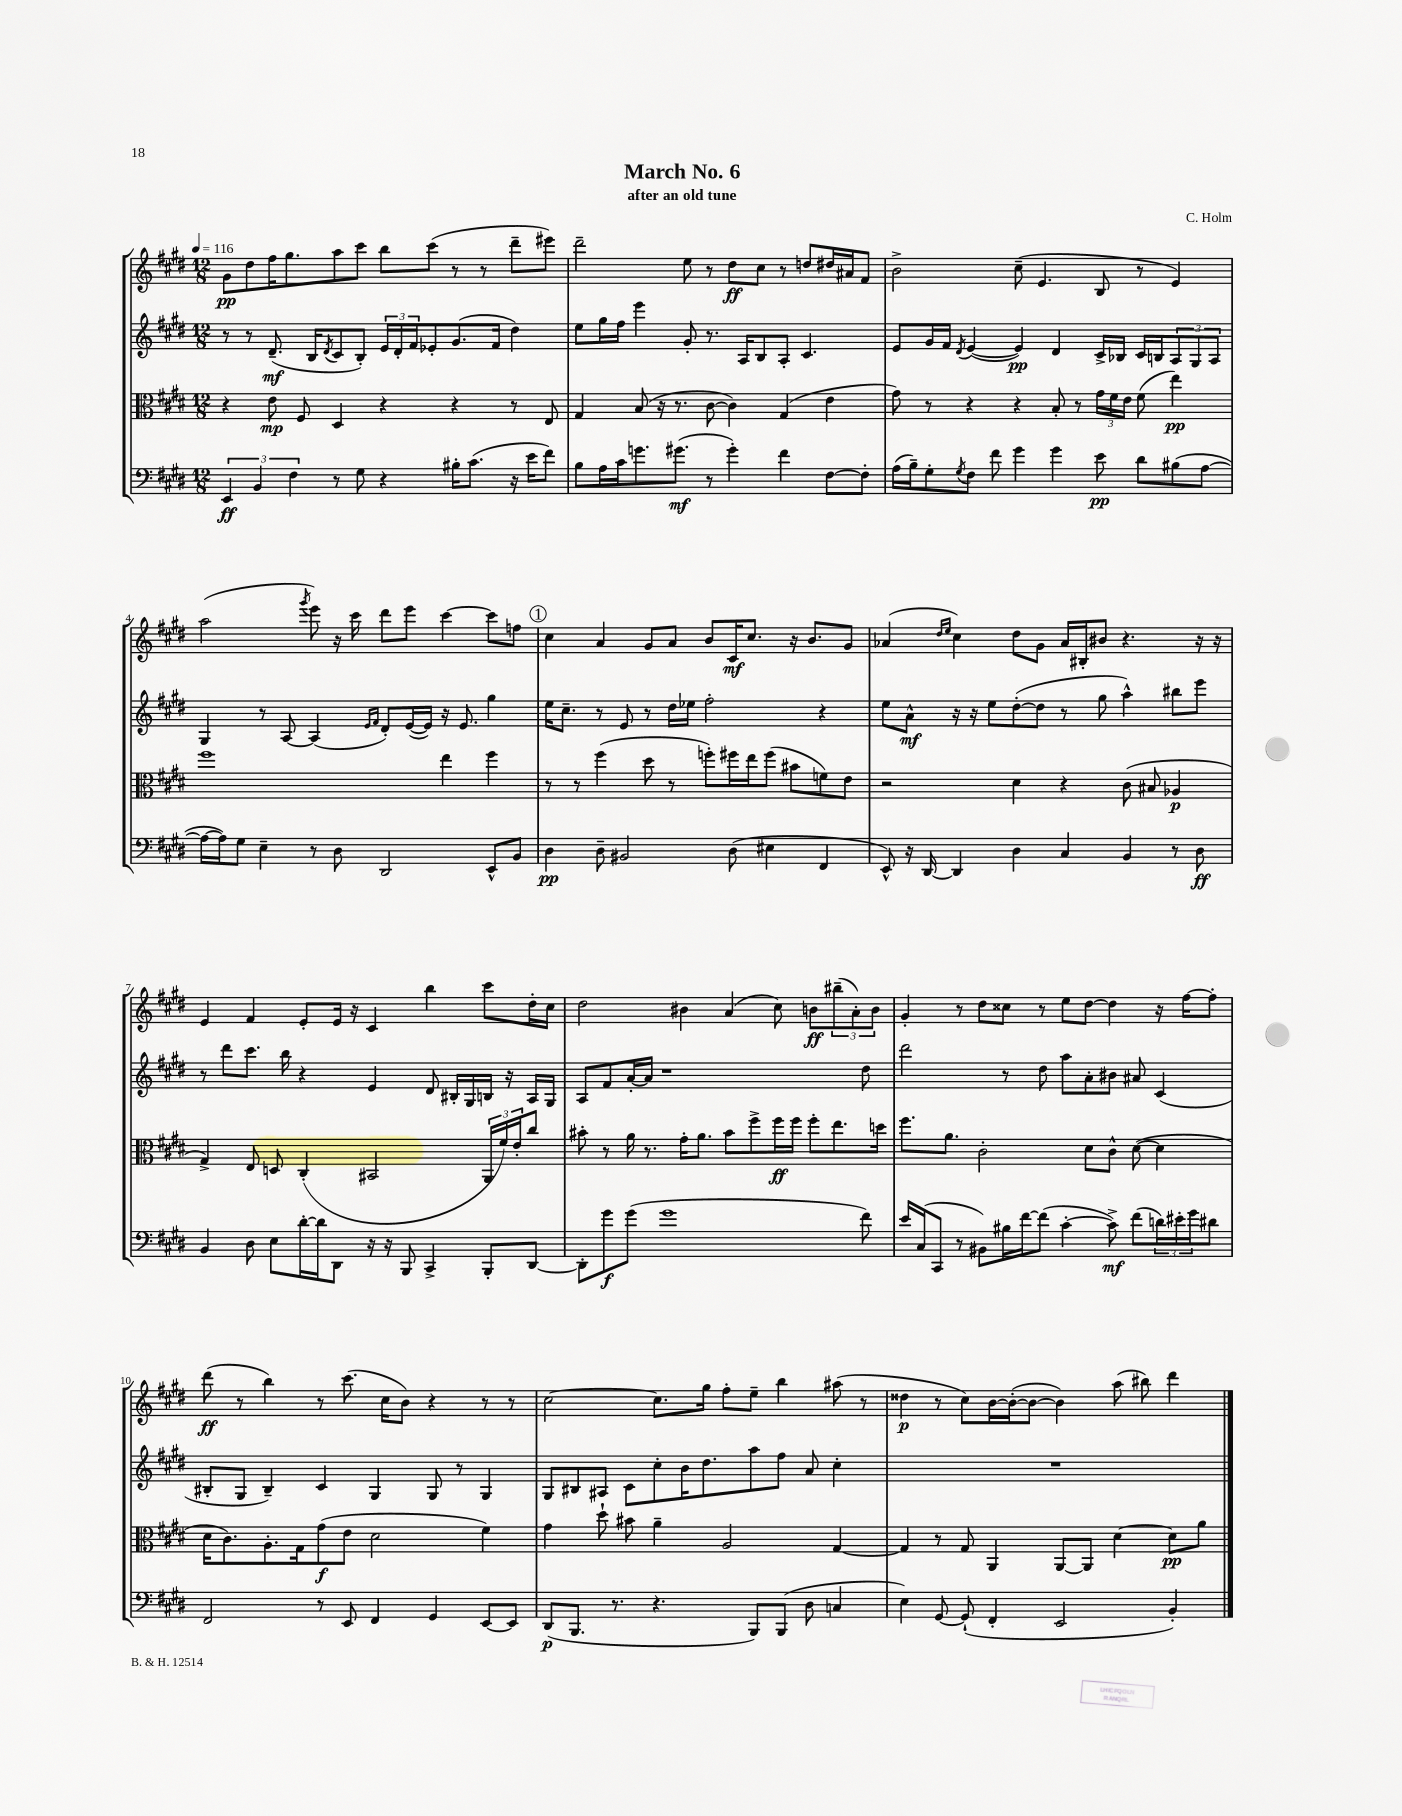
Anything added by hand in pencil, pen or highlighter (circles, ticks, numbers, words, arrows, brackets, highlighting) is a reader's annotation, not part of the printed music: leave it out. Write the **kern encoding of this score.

**kern	**dynam	**kern	**dynam	**kern	**dynam	**kern	**dynam
*part4	*part4	*part3	*part3	*part2	*part2	*part1	*part1
*staff4	*staff4	*staff3	*staff3	*staff2	*staff2	*staff1	*staff1
*clefF4	*	*clefC3	*	*clefG2	*	*clefG2	*
*k[f#c#g#d#]	*	*k[f#c#g#d#]	*	*k[f#c#g#d#]	*	*k[f#c#g#d#]	*
*M12/8	*	*M12/8	*	*M12/8	*	*M12/8	*
*MM116	*	*MM116	*	*MM116	*	*MM116	*
=1	=1	=1	=1	=1	=1	=1	=1
6EE/	ff	4r	.	8r	.	8g#\L	pp
.	.	.	.	8r	.	8dd#\	.
6BB/	.	.	.	.	.	.	.
.	.	8e\	mp	(8.d#~/	mf	16ff#\K	.
.	.	.	.	.	.	8.gg#\	.
6F#\	.	.	.	.	.	.	.
.	.	8F#/	.	.	.	.	.
.	.	.	.	16B/KL	.	.	.
.	.	.	.	8qd#/	.	.	.
8r	.	4D#/	.	8c#/	.	8aa\	.
8G#\	.	.	.	8B'/J)	.	8ccc#\J	.
4r	.	4r	.	24e/LL	.	8bb\L	.
.	.	.	.	24d#'/	.	.	.
.	.	.	.	24f#/J	.	.	.
.	.	.	.	8e-X'/	.	(8ccc#\J	.
16B#X'\KL	.	4r	.	(8.g#/	.	8r	.
(8.c#\J	.	.	.	.	.	.	.
.	.	.	.	.	.	8r	.
.	.	.	.	16f#/Jk	.	.	.
16r	.	8r	.	4dd#\)	.	8ddd#~\L	.
16e\KL	.	.	.	.	.	.	.
8f#\J)	.	8E/	.	.	.	8eee#X\J)	.
=2	=2	=2	=2	=2	=2	=2	=2
8B\L	.	4G#/	.	8ee\L	.	2ddd#~\	.
16A\L	.	.	.	16gg#\L	.	.	.
16c#\J	.	.	.	16ff#\JJ	.	.	.
8.gn\	.	(8B/	.	4eee\	.	.	.
.	.	16r	.	.	.	.	.
(8.g#X\J	mf	8.r	.	.	.	.	.
.	.	.	.	8g#'/	.	8ee\	.
8r	.	[8c#\	.	8.r	.	8r	.
4g#'\)	.	4c#\])	.	.	.	8dd#\L	ff
.	.	.	.	16A/KL	.	.	.
.	.	.	.	8B/	.	8cc#\J	.
4f#\	.	(4G#/	.	8A'/J	.	8r	.
.	.	.	.	4.c#/	.	8ddn/L	.
[8F#\L	.	4e\	.	.	.	16dd#X/L	.
.	.	.	.	.	.	16a#X/J	.
8F#'\J]	.	.	.	.	.	8f#/J	.
=3	=3	=3	=3	=3	=3	=3	=3
(16A\LL	.	8g#\)	.	8e/L	.	2b^\	.
16B~\J)	.	.	.	.	.	.	.
8G#'\	.	8r	.	16g#/L	.	.	.
.	.	.	.	16f#/JJ	.	.	.
8qG#/	.	.	.	8qd#/	.	.	.
8F#\J	.	4r	.	([4e/	.	.	.
8f#\	.	.	.	.	.	.	.
4g#\	.	4r	.	4e/])	pp	(8cc#~\	.
.	.	.	.	.	.	4.e/	.
4g#\	.	8B'/	.	4d#/	.	.	.
.	.	8r	.	.	.	.	.
8e\	pp	24g#\LL	.	16c#^/LL	.	8B/	.
.	.	24f#\	.	.	.	.	.
.	.	.	.	16B-X/JJ	.	.	.
.	.	24e\JJ	.	.	.	.	.
8d#\L	.	(8f#\	.	16c#/LL	.	8r	.
.	.	.	.	16Bn/J	.	.	.
(8B#X\	.	4ee\)	pp	12A/	.	4e/)	.
.	.	.	.	12G#/	.	.	.
[8A\J	.	.	.	.	.	.	.
.	.	.	.	12A/J	.	.	.
!!LO:LB:g=z
=4	=4	=4	=4	=4	=4	=4	=4
16A\LL_	.	1ff#	.	4G#/	.	(2aa\	.
16A\J])	.	.	.	.	.	.	.
8G#\J	.	.	.	.	.	.	.
4E~\	.	.	.	8r	.	.	.
.	.	.	.	[8A/	.	.	.
.	.	.	.	.	.	8qggg#/	.
8r	.	.	.	(4A/]	.	8eee\)	.
8D#\	.	.	.	.	.	16r	.
.	.	.	.	.	.	16ccc#\	.
.	.	.	.	16qqe/LL	.	.	.
.	.	.	.	16qqf#/JJ	.	.	.
2DD#/	.	.	.	8d#'/L)	.	8ddd#\L	.
.	.	.	.	([16e/L	.	8eee\J	.
.	.	.	.	16e/JJ])	.	.	.
.	.	4ee\	.	16r	.	[4ccc#\	.
.	.	.	.	8.e/	.	.	.
8EE^^/L	.	4ff#\	.	4gg#\	.	8ccc#\L]	.
8BB/J	.	.	.	.	.	8ffn\J	.
!!LO:REH:place=s1:t=1
=5	=5	=5	=5	=5	=5	=5	=5
4D#\	pp	8r	.	16ee\KL	.	4cc#\	.
.	.	.	.	8.cc#~\J	.	.	.
.	.	8r	.	.	.	.	.
8D#~\	.	(4ff#\	.	8r	.	4a/	.
2BB#X/	.	.	.	8e/	.	.	.
.	.	8dd#\	.	8r	.	8g#/L	.
.	.	8r	.	16dd#\LL	.	8a/J	.
.	.	.	.	16ee-X\JJ	.	.	.
.	.	8ffn'\L)	.	2ff#'\	.	8b/L	.
(8D#\	.	16ff#X\L	.	.	.	16c#/K	mf
.	.	16ee\J	.	.	.	8.cc#/J	.
4E#X\	.	(8ff#\J	.	.	.	.	.
.	.	8b#X\L	.	.	.	16r	.
.	.	.	.	.	.	8.b/L	.
4FF#/	.	8fn\)	.	4r	.	.	.
.	.	8e\J	.	.	.	8g#/J	.
=6	=6	=6	=6	=6	=6	=6	=6
8EE^^/)	.	2r	.	8ee\L	.	(4a-X/	.
16r	.	.	.	8a^^\J	mf	.	.
[16DD#/	.	.	.	.	.	.	.
.	.	.	.	.	.	16qqdd#/LL	.
.	.	.	.	.	.	16qqee/JJ	.
4DD#/]	.	.	.	16r	.	4cc#\)	.
.	.	.	.	16r	.	.	.
.	.	.	.	8ee\L	.	.	.
4D#\	.	4d#\	.	([8dd#'\	.	8dd#\L	.
.	.	.	.	8dd#\J]	.	8g#\J	.
4C#/	.	4r	.	8r	.	16a-/LL	.
.	.	.	.	.	.	16B#X'/J	.
.	.	.	.	8gg#\	.	8b#X/J	.
4BB/	.	(8c#\	.	4aa^^\)	.	4.r	.
.	.	8B#X/	.	.	.	.	.
8r	.	4A-X/	p	8bb#X\L	.	.	.
8D#\	ff	.	.	8eee\J	.	16r	.
.	.	.	.	.	.	16r	.
!!LO:LB:g=z
=7	=7	=7	=7	=7	=7	=7	=7
4BB/	.	4G#^/)	.	8r	.	4e/	.
.	.	.	.	8ddd#\L	.	.	.
8D#\	.	8E/	.	8.ccc#\J	.	4f#/	.
8E\L	.	8Dn/	.	.	.	.	.
.	.	.	.	16bb\	.	.	.
[16d#'\L	.	(4C#'/	.	4r	.	8e'/L	.
16d#\J]	.	.	.	.	.	.	.
8DD#\J	.	.	.	.	.	16e/Jk	.
.	.	.	.	.	.	16r	.
16r	.	2BB#X/	.	4e/	.	4c#/	.
16r	.	.	.	.	.	.	.
8BBB/	.	.	.	.	.	.	.
4CC#^/	.	.	.	8d#/	.	4bb\	.
.	.	.	.	16B#X'/LL	.	.	.
.	.	.	.	16G#/	.	.	.
8BBB'/L	.	24AA/LL	.	16Bn/JJ	.	8ccc#\L	.
.	.	24f#/)	.	.	.	.	.
.	.	.	.	16r	.	.	.
.	.	24e'/J	.	.	.	.	.
[8DD#/J	.	8cc#/J	.	16A/LL	.	16dd#'\L	.
.	.	.	.	16G#/JJ	.	16cc#\JJ	.
=8	=8	=8	=8	=8	=8	=8	=8
8DD#'\L]	.	8b#X'\	.	8A/L	.	2dd#\	.
8g#\	f	8r	.	8f#/	.	.	.
(8g#\J	.	16a\	.	[16a'/L	.	.	.
.	.	8.r	.	16a/JJ]	.	.	.
1g#	.	.	.	1r	.	.	.
.	.	16g#'\KL	.	.	.	4b#X\	.
.	.	8.a\J	.	.	.	.	.
.	.	8b#\L	.	.	.	(4a/	.
.	.	8ff#^\	.	.	.	.	.
.	.	16ff#\L	ff	.	.	8cc#\)	.
.	.	16ff#\JJ	.	.	.	.	.
.	.	8ff#'\L	.	.	.	8bn\L	ff
.	.	8.ee\	.	.	.	(12bb#X~\	.
.	.	.	.	.	.	12a'\)	.
8f#\)	.	.	.	8dd#\	.	.	.
.	.	.	.	.	.	12b\J	.
.	.	16ddn\Jk	.	.	.	.	.
=9	=9	=9	=9	=9	=9	=9	=9
16e/LL	.	8.ff#\L	.	2ddd#\	.	4g#'/	.
(16C#/J	.	.	.	.	.	.	.
8CC#/J	.	.	.	.	.	.	.
.	.	8.a\J	.	.	.	.	.
8r	.	.	.	.	.	8r	.
8BB#X\L)	.	2c#'\	.	.	.	8dd#\L	.
16B#X\L	.	.	.	8r	.	8cc##X\J	.
[16f#\J	.	.	.	.	.	.	.
(8f#\J]	.	.	.	8dd#\	.	8r	.
[4c#'\	.	.	.	8aa\L	.	8ee\L	.
.	.	8d#\L	.	8a'\	.	[8dd#\J	.
8c#^\])	mf	8c#^^\J	.	8b#X\J	.	4dd#\]	.
(8f#\L	.	([8d#\	.	8a#X/	.	.	.
24dn\L)	.	4d#\]	.	(4c#/	.	16r	.
24e#X'\	.	.	.	.	.	.	.
.	.	.	.	.	.	[16ff#\KL	.
24g#\J	.	.	.	.	.	.	.
8d#X\J	.	.	.	.	.	8ff#'\J]	.
!!LO:LB:g=z
=10	=10	=10	=10	=10	=10	=10	=10
2FF#/	.	16d#\KL	.	8B#X'/L	.	(8ddd#\	ff
.	.	8.c#\)	.	.	.	.	.
.	.	.	.	8G#/J	.	8r	.
.	.	8.A'\	.	4B#~/)	.	4bb\)	.
.	.	16G#\k	.	.	.	.	.
8r	.	(8g#\	f	4c#/	.	8r	.
8EE/	.	8e\J	.	.	.	(8.ccc#\	.
4FF#/	.	2d#\	.	4G#/	.	.	.
.	.	.	.	.	.	16cc#\KL	.
.	.	.	.	.	.	8b\J)	.
4GG#/	.	.	.	8G#/	.	4r	.
.	.	.	.	8r	.	.	.
[8EE/L	.	4f#\)	.	4G#/	.	8r	.
8EE/J]	.	.	.	.	.	8r	.
=11	=11	=11	=11	=11	=11	=11	=11
(8DD#/L	p	4g#\	.	8G#/L	.	[2cc#\	.
8.BBB/J	.	.	.	8B#X/	.	.	.
.	.	8dd#`\	.	8A#X/J	.	.	.
8.r	.	.	.	.	.	.	.
.	.	8b#X\	.	8c#\L	.	.	.
4.r	.	4a~\	.	8cc#'\	.	8.cc#\L]	.
.	.	.	.	16b\K	.	.	.
.	.	.	.	8.dd#\	.	16gg#\Jk	.
.	.	2A/	.	.	.	8ff#'\L	.
8BBB/L)	.	.	.	8aa\	.	8ee~\J	.
(8BBB/J	.	.	.	8ff#\J	.	4bb\	.
8D#\	.	.	.	8a/	.	.	.
4Cn/	.	[4G#/	.	4cc#'\	.	(8aa#X\	.
.	.	.	.	.	.	8r	.
=12	=12	=12	=12	=12	=12	=12	=12
4E\)	.	4G#/]	.	1.r	.	4dd##X\	p
[8GG#/	.	8r	.	.	.	8r	.
(8GG#`/]	.	8G#/	.	.	.	8cc#\L)	.
4FF#'/	.	4AA/	.	.	.	[16b\L	.
.	.	.	.	.	.	(16b'\J_	.
.	.	.	.	.	.	8b\J_	.
2EE/	.	[8AA/L	.	.	.	4b\])	.
.	.	8AA/J]	.	.	.	.	.
.	.	[4d#\	.	.	.	(8aa\	.
.	.	.	.	.	.	8bb#X\)	.
4BB'/)	.	8d#\L]	pp	.	.	4ddd#\	.
.	.	8a\J	.	.	.	.	.
==	==	==	==	==	==	==	==
*-	*-	*-	*-	*-	*-	*-	*-
